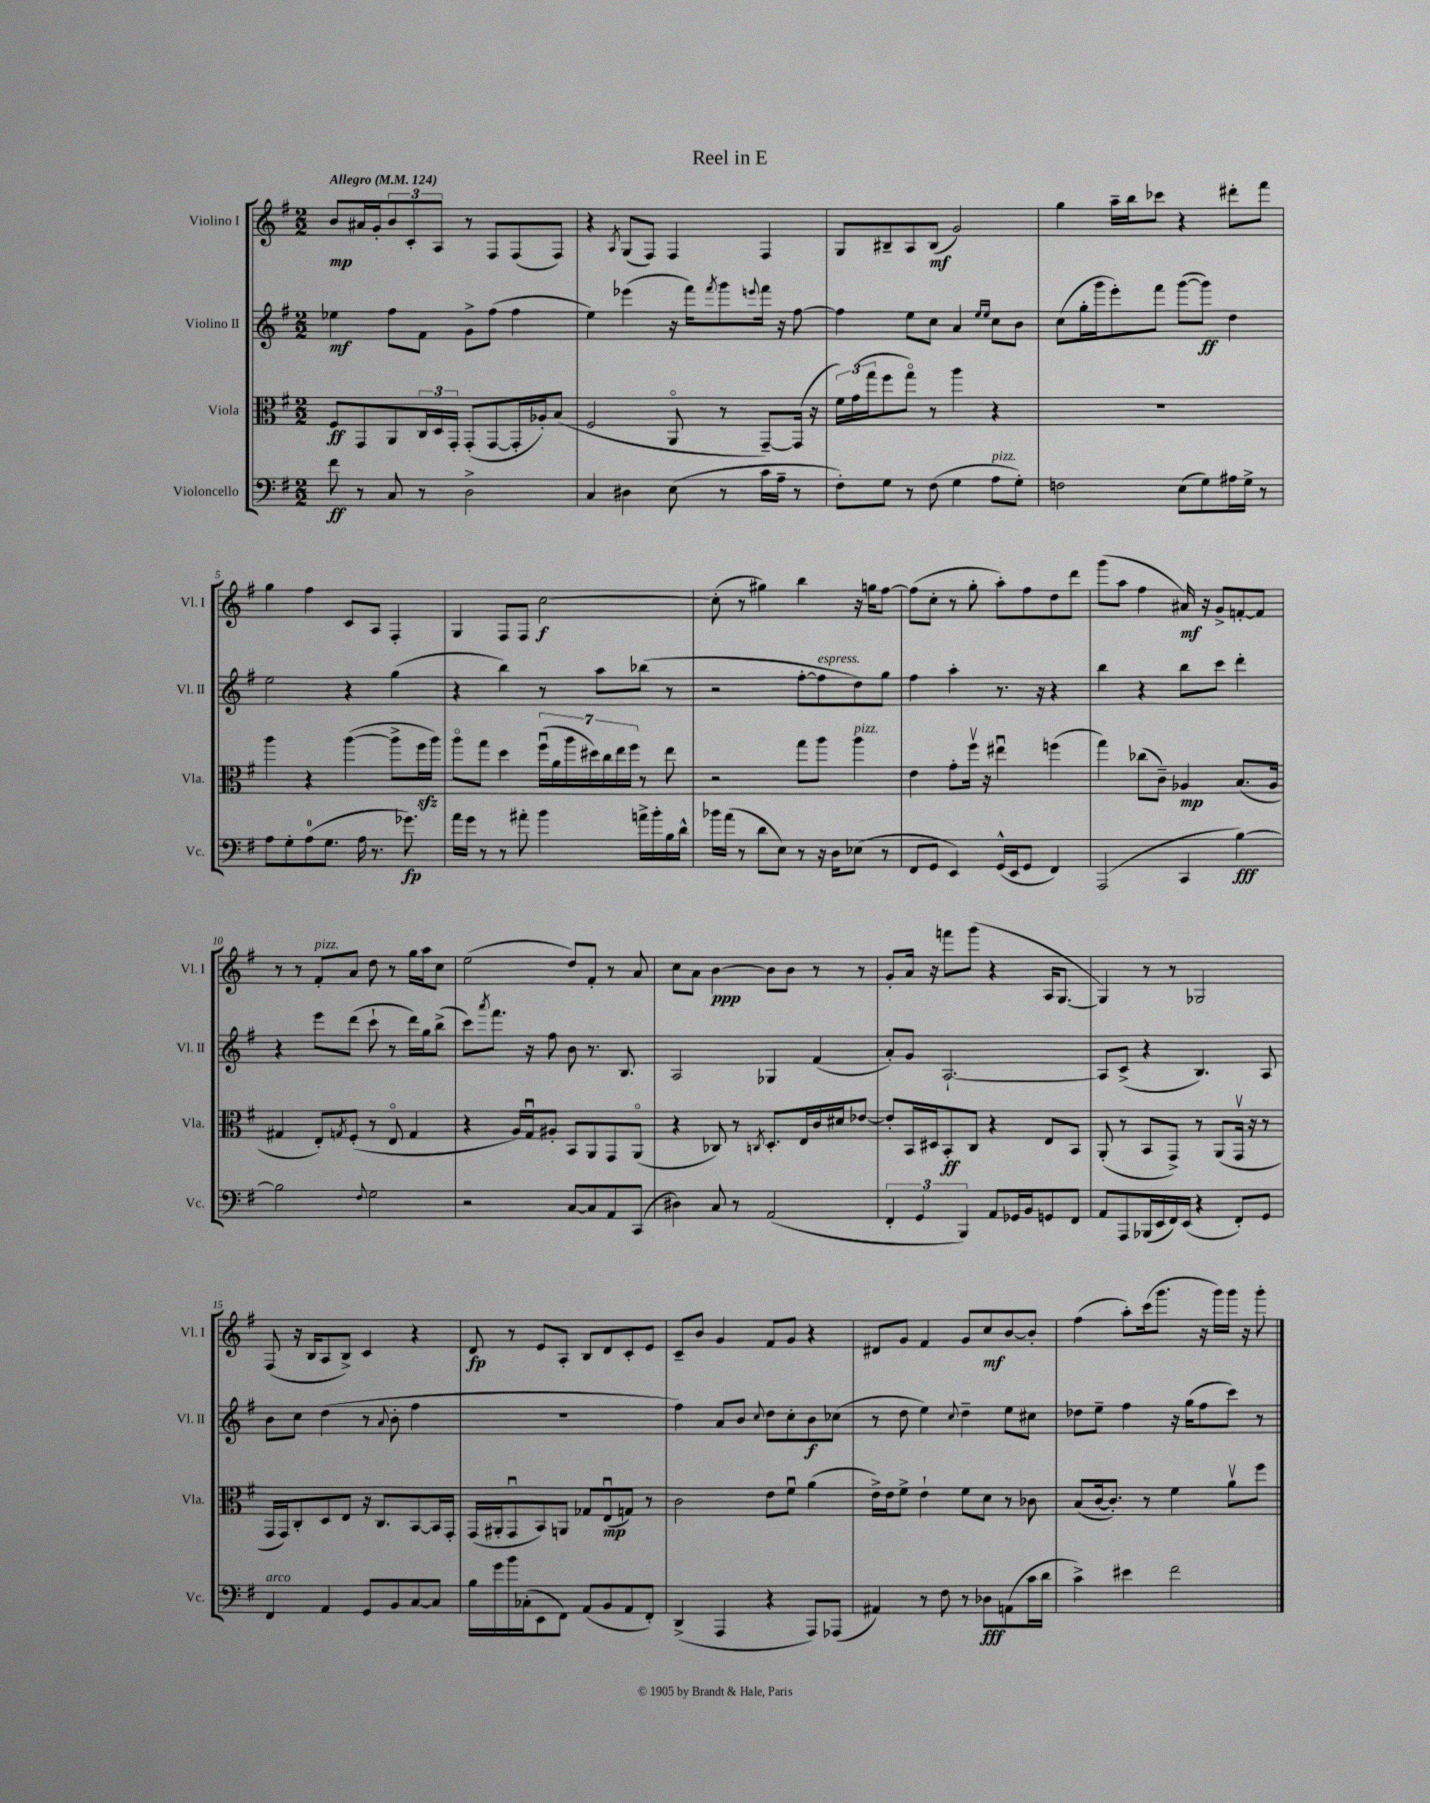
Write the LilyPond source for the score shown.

\header { title = "Reel in E" }
<<
\new StaffGroup <<
\new Staff = "s0" \with { instrumentName = "Violino I" shortInstrumentName = "Vl. I" } {
    \clef treble \key g \major \numericTimeSignature \time 2/2 \tempo "Allegro" 4 = 124
    b'8\mp ais'16 g'16-. \tuplet 3/2 { b'8 c'8-. a8 } r8 fis8 fis8( fis8) |
    r4 \acciaccatura { a8 } g8( fis8) fis4 fis4 |
    g8 bis8-- a8 bis8\mf( g'2) |
    g''4 a''16-- b''16 ces'''8 r4 dis'''8-. fis'''8 |
    g''4 fis''4 c'8 a8 fis4-. |
    g4 fis8 fis8 c''2~\f |
    c''8-.( r8 gis''4) b''4 r16 g''16 fis''8~ |
    fis''8( c''8-. r8 g''8-. a''8-.) fis''8 d''8 d'''8 |
    g'''8( a''8 fis''4 ais'16\mf) r16 g'8-> f'8~-. f'8 |
    r8 r8 fis'8-.^\markup { \italic "pizz." } a'8 d''8 r8 g''16 a''16 c''8 |
    e''2( d''8) fis'8-. r8 a'8 |
    c''8 a'8 b'4~\ppp b'8 b'8 r8 r8 |
    g'8-. a'16 r16 f'''8 g'''8( r4 a16 g8.~ |
    g4) r8 r8 ges2 |
    fis8( r16 b16 a8 b8->) c'4 r4 |
    d'8\fp r8 e'8 a8-. b8 d'8 c'8-. e'8 |
    c'8-- b'8 g'4 fis'8 g'8 r4 |
    dis'8 g'8 fis'4 g'8 c''8\mf b'8~ b'8-. |
    fis''4( a''8-.) c'''16( g'''8. r16 g'''16) g'''16 r16 g'''8-. \bar "|." |
}
\new Staff = "s1" \with { instrumentName = "Violino II" shortInstrumentName = "Vl. II" } {
    \clef treble \key g \major \numericTimeSignature \time 2/2
    ees''4\mf fis''8 fis'8 g'8-> fis''8( fis''4 |
    e''4) ees'''4( r16 fis'''16) \acciaccatura { fis'''8 } g'''8 \appoggiatura { e'''8 } fis'''16 r16 fis''8~ |
    fis''4 e''8 c''8 a'4 \grace { e''16 e''16 } c''8 b'8 |
    c''8( g''16-. g'''16 e'''8-.) fis'''8 g'''8~( g'''8\ff) d''4 |
    e''2 r4 g''4( |
    r4 b''4) r8 a''8 bes''8( r8 |
    r2 fis''8~-. fis''8^\markup { \italic "espress." } d''8) g''8 |
    fis''4 a''4-. r8. r16 r4 |
    b''4 r4 b''8 c'''8 d'''4-. |
    r4 e'''8 d'''8( c'''8-! r8 d'''16) g''16 b''8->( |
    c'''8) \acciaccatura { a'''8 } fis'''8. r16 fis''8 b'8 r8. b8. |
    a2 ges4 fis'4( |
    a'8-.) g'8 a2.~-! |
    a8 c'8->( r4 b4.) a8 |
    b'8 c''8 d''4( r8 \appoggiatura { a'8 } b'8-. fis''4 |
    R1 |
    fis''4) a'8 b'8 \appoggiatura { c''8 } d''8 c''8-. b'8\f ces''8( |
    r8 d''8 e''4) \appoggiatura { c''8 } d''4-- e''8 cis''8 |
    des''8 e''8-- fis''4 r16 g''16( fis''8 c'''8) r8 \bar "|." |
}
\new Staff = "s2" \with { instrumentName = "Viola" shortInstrumentName = "Vla." } {
    \clef alto \key g \major \numericTimeSignature \time 2/2
    fis8\ff g,8 a,8 \tuplet 3/2 { c16 d16 g,16-. } g,8-.( g,8~ g,16-. aes16-.) b8( |
    fis2 a,8\flageolet r8 g,8~--) g,16( r16 |
    \tuplet 3/2 { fis'16) g'16( g''16 } fis''8 g''8\flageolet) r8 a''4 r4 |
    R1 |
    a''4 r4 a''4~( a''8-> fis''16\sfz a''16) |
    a''8\flageolet g''8 d''4 \tuplet 7/4 { fis''16\downbow( a'16 a''16 dis''16) c''16 e''16 fis''16 } r8 e''8 |
    r2 g''8 a''8 a''4^\markup { \italic "pizz." } |
    e'4 g'8-. fis''16\upbow r16 eis''4\downbow f''4( |
    g''4) ces''8( c'8--) aes4\mp b8.( aes16 |
    gis4 e8-.) \acciaccatura { g8 } fis8-.( r8 e8\flageolet g4 |
    r4 a16) g16\downbow ais8-. b,8 a,8 g,8 a,8\flageolet( |
    r4 ces8) r8 \acciaccatura { c8 } d8.-. e16 c'16 dis'16 ees'8~ |
    ees'8-. b,16 dis16 b,8-.\ff c8 r4 e8 b,8 |
    a,8-.( r8 b,8 g,8->) r8 a,8( g,16\upbow r16 r8 |
    g,16 g,16) c8-. d8 e8 r16 c8. b,8~ b,16 g,16-. |
    g,16( ais,16-. g,8\downbow b,8) a,8 ges8 e8\downbow\mp( g8) r8 |
    c'2 e'8 fis'8\downbow a'4( |
    e'16->) e'16 fis'8-> e'4-! fis'8 d'8 r8 ces'8 |
    b8( c'16~ c'8.-.) r8 fis'4 a'8\upbow fis''8 \bar "|." |
}
\new Staff = "s3" \with { instrumentName = "Violoncello" shortInstrumentName = "Vc." } {
    \clef bass \key g \major \numericTimeSignature \time 2/2
    fis'8\ff r8 c8 r8 d2-> |
    c4 dis4 e8( r8 c'16 a16-- r8 |
    fis8-.) g8 r8 fis8( g4 a8^\markup { \italic "pizz." } g8-.) |
    f2 e8( g8) ais16 g16-> r8 |
    a8 g8-. a8-0( g8. a16 r8. ges'8.\fp) |
    a'16 g'16 r8 r8 ais'8-. b'4 a'16-> b'16-. b16 d'16-^ |
    bes'16 a'16( r8 d'8 e8) r8 r16 d16 ees8( r8 |
    fis,8 g,8 e,4) g,16-^( e,16 g,8 fis,4) |
    a,,2( c,4 b4~\fff) |
    b2 \appoggiatura { fis8 } g2 |
    r2 c8~ c8 a,8 c,8( |
    dis4) c8 r8 a,2( |
    \tuplet 3/2 { fis,4-. g,4 b,,4) } a,8 ges,16 b,16 g,8 fis,8 |
    a,8 a,,8 bes,,16( e,16 fis,16) e,16( r4 fis,8-.) g,8 |
    fis,4^\markup { \italic "arco" } a,4 g,8 b,8 c8~ c8 |
    b16 g'16 b'16 ces16-.( e,8 fis,8) a,8( b,8 a,8 fis,8-.) |
    d,4->( a,,4 r4 a,,8) aes,,8( |
    ais,4) r8 fis8 r8 des8\fff a,8( c'16 d'16 |
    c'4->) eis'4 fis'2 \bar "|." |
}
>>
>>
